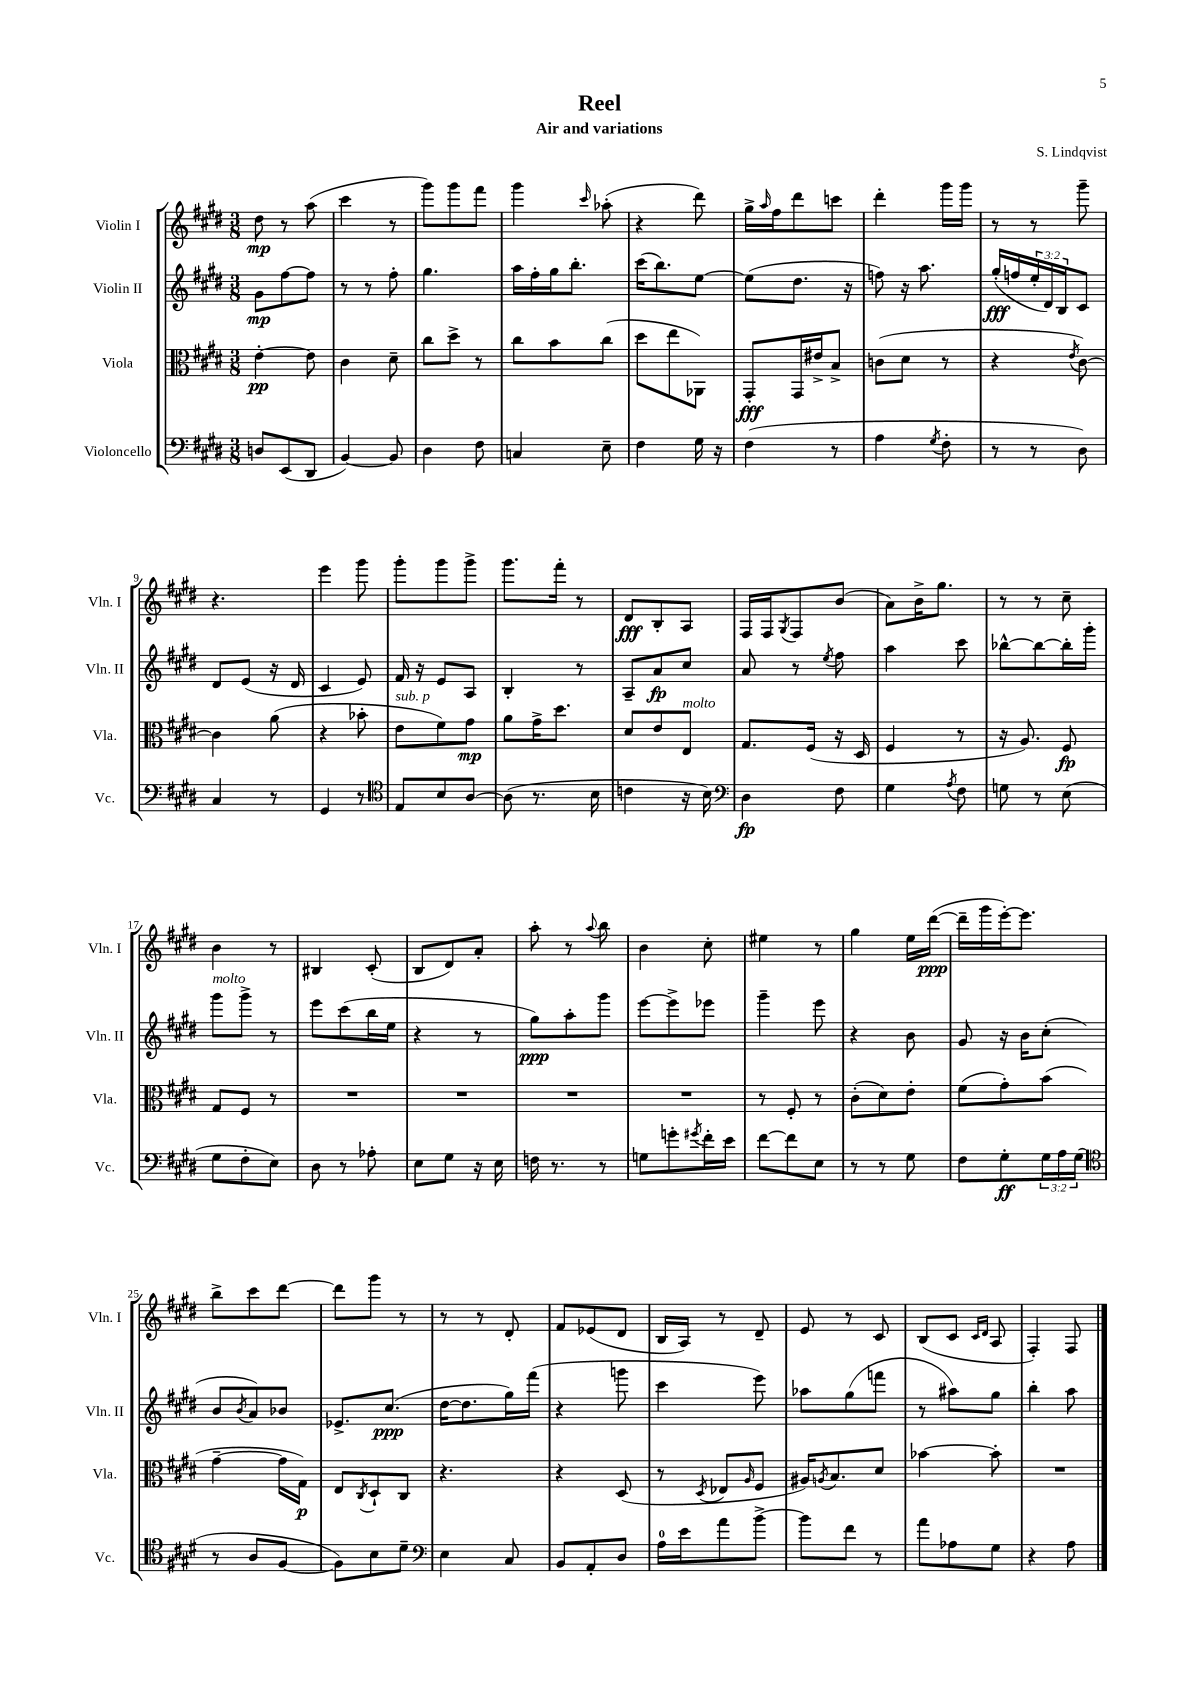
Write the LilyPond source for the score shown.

\header { title = "Reel" composer = "S. Lindqvist" subtitle = "Air and variations" }
<<
\new StaffGroup <<
\new Staff = "s0" \with { instrumentName = "Violin I" shortInstrumentName = "Vln. I" } {
    \clef treble \key e \major \numericTimeSignature \time 3/8
    dis''8\mp r8 a''8( |
    cis'''4 r8 |
    gis'''8) gis'''8 fis'''8 |
    gis'''4 \grace { cis'''16 } aes''8-.( |
    r4 dis'''8) |
    gis''16-> \grace { a''16 } fis''16 dis'''8 c'''8 |
    dis'''4-. gis'''16 gis'''16 |
    r8 r8 gis'''8-- |
    r4. |
    e'''4 gis'''8 |
    gis'''8-. gis'''8 gis'''8-> |
    gis'''8. fis'''16-. r8 |
    dis'8\fff b8-. a8 |
    fis16 fis16 \acciaccatura { gis8 } fis8 b'8( |
    a'8) b'16-> gis''8. |
    r8 r8 cis''8-- |
    b'4 r8 |
    bis4 cis'8-.( |
    b8 dis'8) a'8-. |
    a''8-. r8 \appoggiatura { a''8 } b''8 |
    b'4 cis''8-. |
    eis''4 r8 |
    gis''4 e''16 dis'''16~\ppp( |
    dis'''16-- gis'''16 e'''16~-.) e'''8. |
    b''8-> cis'''8 dis'''8~ |
    dis'''8 gis'''8 r8 |
    r8 r8 dis'8-. |
    fis'8 ees'8( dis'8 |
    b16 a16) r8 dis'8-- |
    e'8 r8 cis'8 |
    b8( cis'8 \grace { cis'16 dis'16 } a8 |
    fis4-.) fis8 \bar "|." |
}
\new Staff = "s1" \with { instrumentName = "Violin II" shortInstrumentName = "Vln. II" } {
    \clef treble \key e \major \numericTimeSignature \time 3/8 \override Staff.TupletNumber.text = #tuplet-number::calc-fraction-text
    gis'8\mp fis''8~ fis''8 |
    r8 r8 fis''8-. |
    gis''4. |
    a''16 fis''16-. gis''16 b''8.-. |
    cis'''16( b''8.) e''8~ |
    e''8( dis''8. r16 |
    f''8) r16 a''8. |
    gis''16-.\fff( f''16 \tuplet 3/2 { e''16-. dis'16) b16 } cis'8 |
    dis'8 e'8( r16 dis'16 |
    cis'4 e'8) |
    fis'16 r16 e'8 a8 |
    b4-. r8 |
    a8-- a'8\fp cis''8 |
    a'8 r8 \acciaccatura { e''8 } fis''8 |
    a''4 cis'''8 |
    bes''8~-^ bes''8~ bes''16-. gis'''16-. |
    gis'''8^\markup { \italic "molto" } gis'''8-> r8 |
    e'''8 cis'''8( b''16 e''16 |
    r4 r8 |
    gis''8\ppp) a''8-. gis'''8 |
    e'''8~ e'''8-> ees'''8 |
    gis'''4-- e'''8 |
    r4 b'8 |
    gis'8 r16 b'16 cis''8-.( |
    b'8 \acciaccatura { b'8 } a'8) bes'8 |
    ees'8.-> cis''8.\ppp( |
    dis''16~ dis''8. gis''16) fis'''16( |
    r4 g'''8 |
    cis'''4 e'''8) |
    aes''8 gis''8( f'''8 |
    r8 ais''8) gis''8 |
    b''4-. a''8 \bar "|." |
}
\new Staff = "s2" \with { instrumentName = "Viola" shortInstrumentName = "Vla." } {
    \clef alto \key e \major \numericTimeSignature \time 3/8
    e'4~-.\pp e'8 |
    cis'4 dis'8-- |
    cis''8 dis''8-> r8 |
    cis''8 b'8 cis''8( |
    dis''8 e''8 aes,8) |
    gis,8-.\fff gis,16 eis'16-> b8-> |
    c'8( dis'8 r8 |
    r4 \acciaccatura { e'8 } cis'8~) |
    cis'4 a'8( |
    r4 bes'8-. |
    e'8^\markup { \italic "sub. p" } fis'8) gis'8\mp |
    a'8 gis'16-> dis''8. |
    dis'8 e'8 e8^\markup { \italic "molto" } |
    gis8. fis16( r16 dis16 |
    fis4 r8 |
    r16 a8.) fis8\fp |
    gis8 fis8 r8 |
    R4. |
    R4. |
    R4. |
    R4. |
    r8 fis8-. r8 |
    cis'8-.( dis'8) e'8-. |
    fis'8( gis'8-.) b'8( |
    gis'4~-- gis'16 gis16\p) |
    e8 \acciaccatura { cis8 } dis8-! cis8 |
    r4. |
    r4 dis8( |
    r8 \acciaccatura { dis8 } ees8 \grace { a16 } fis8 |
    ais16) \acciaccatura { a8 } b8. dis'8 |
    bes'4~ bes'8-. |
    R4. \bar "|." |
}
\new Staff = "s3" \with { instrumentName = "Violoncello" shortInstrumentName = "Vc." } {
    \clef bass \key e \major \numericTimeSignature \time 3/8 \override Staff.TupletNumber.text = #tuplet-number::calc-fraction-text
    d8 e,8( dis,8 |
    b,4~) b,8 |
    dis4 fis8 |
    c4 e8-- |
    fis4 gis16 r16 |
    fis4( r8 |
    a4 \acciaccatura { gis8 } fis8-. |
    r8 r8 dis8) |
    cis4 r8 |
    gis,4 r8 |
    \clef tenor e8 b8 a8~ |
    a8( r8. b16 |
    c'4 r16 b16) |
    \clef bass dis4\fp fis8 |
    gis4 \acciaccatura { a8 } fis8 |
    g8 r8 e8( |
    gis8 fis8-. e8) |
    dis8 r8 aes8-. |
    e8 gis8 r16 e16 |
    f16 r8. r8 |
    g8 g'8-. \acciaccatura { gis'8 } fis'16-. e'16 |
    fis'8~ fis'8 e8 |
    r8 r8 gis8 |
    fis8 gis8-.\ff \tuplet 3/2 { gis16 a16 gis16( } |
    \clef tenor r8 a8 fis8~ |
    fis8) b8 dis'8-- |
    \clef bass e4 cis8 |
    b,8 a,8-. dis8 |
    a16-0 e'16 a'8 b'8~-> |
    b'8 fis'8 r8 |
    a'8 aes8 gis8 |
    r4 a8 \bar "|." |
}
>>
>>
